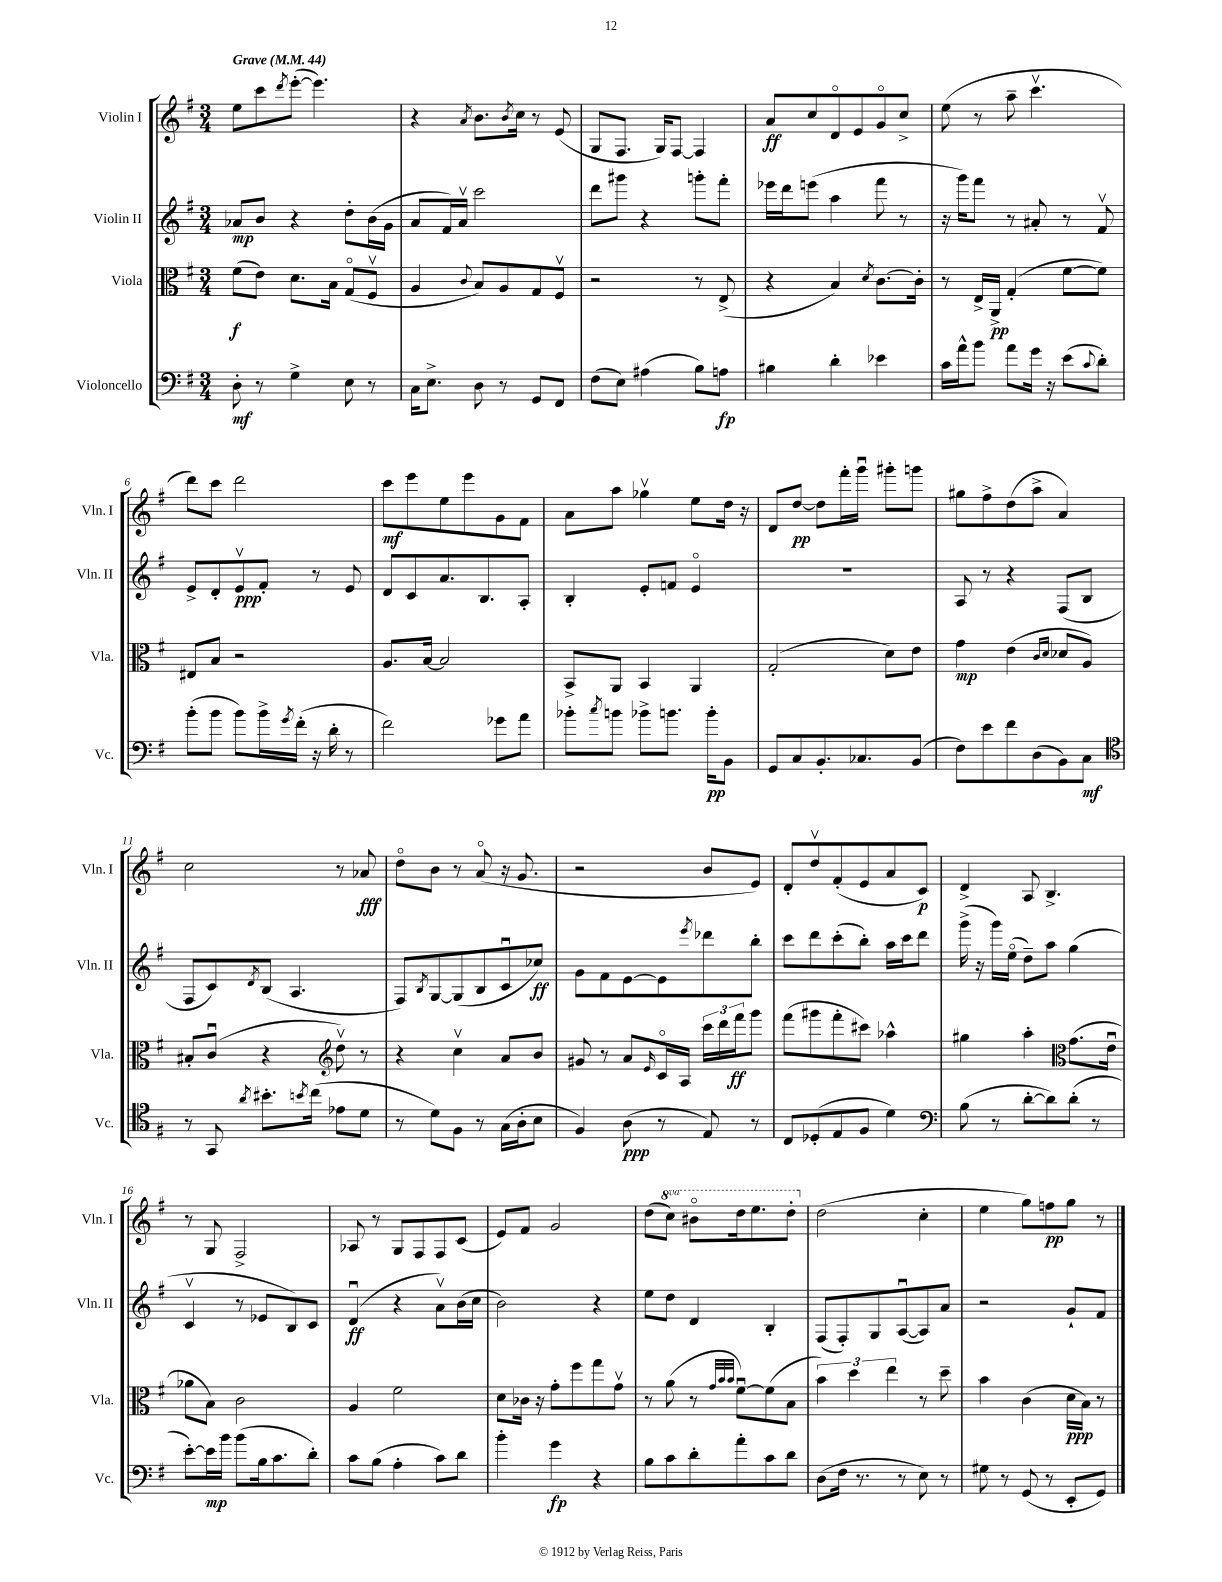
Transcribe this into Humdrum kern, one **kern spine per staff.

**kern	**kern	**kern	**kern
*staff4	*staff3	*staff2	*staff1
*clefF4	*clefC3	*clefG2	*clefG2
*k[f#]	*k[f#]	*k[f#]	*k[f#]
*M3/4	*M3/4	*M3/4	*M3/4
*MM44	*MM44	*MM44	*MM44
8D'\	(8f#\L	8a-/L	8ee\L
8r	8e\J)	8b/J	8ccc\
.	.	.	8qddd/
4G^\	8.d\L	4r	([8eee'\J
.	.	.	4.eee\])
.	16B\Jk	.	.
8E\	(8Go/L	8dd'\L	.
8r	8F#v/J	(16b\L	.
.	.	16g\JJ	.
=	=	=	=
16C\LK	4A/	8a/L	4r
8.E^\J	.	.	.
.	.	16f#/L)	.
.	.	16av/JJ	.
.	8qqc/	.	8qa/
8D\	8B/L)	2ccc\	8.b\L
8r	8A/	.	.
.	.	.	8qb/
.	.	.	16cc\Jk
8GG/L	8G/	.	8r
8FF#/J	8F#v/J	.	(8e/
=	=	=	=
(8F#\L	2r	8ddd\L	8G/L
8E\J)	.	8ggg#\J	8.F#/J
(4A#\	.	4r	.
.	.	.	16G/LK)
.	.	.	[8F#/J
8B\L)	8r	8ggg'\L	4F#/]
8A\J	(8E^/	8fff#'\J	.
=	=	=	=
4B#\	4r	16eee-\LL	8a/L
.	.	16ddd\J	.
.	.	(8eee\J	8cc/
4d'\	4B/)	4aa\	8do/
.	.	.	8e/
.	8qd/	.	.
4e-\	[8.c\L	8fff#\	8go/
.	.	8r	8cc^/J
.	16c'\]Jk	.	.
=	=	=	=
16c\LL	8r	16r	(8ee\
16a^^\J	.	16ggg\LK)	.
8b\J	16E^/LL	8fff#\J	8r
.	16AA^/JJ	.	.
8a\L	(4G'/	8r	8aa~\
16g\Jk	.	8a#'/	4.cccv\
16r	.	.	.
(8e\L	[8f#\L	8r	.
8qqc/	.	.	.
8d'\J)	8f#\]J)	8f#v/	.
=	=	=	=
(8b'\L	8E#/L	8e^/L	8ddd\L)
8b\J	8B/J	8d'/	8ccc\J
8b\L)	2r	8ev/	2ddd\
16b^\L	.	8f#'/J	.
8qg/	.	.	.
(16f#'\JJ	.	.	.
16r	.	8r	.
16d'\	.	.	.
8r	.	8e/	.
=	=	=	=
2f#\)	8.A/L	8d/L	8ccc\L
.	.	8c/	8eee\
.	[16B/Jk	.	.
.	2B/]	8.a/	8ee\
.	.	.	8eee\
.	.	8.B/	.
8g-\L	.	.	8g\
8a\J	.	8A'/J	8f#\J
=	=	=	=
8b-'\L	8BB^/L	4B'/	8a\L
8qcc/	.	.	.
8b\J	8AA/J	.	8aa\J
8b-^\L	4BB/	8e'/L	4gg-v\
8.b\J	.	8f/J	.
.	4AA/	4eo/	8ee\L
16b'\LK	.	.	.
8BB\J	.	.	16dd\Jk
.	.	.	16r
=	=	=	=
8GG/L	(2G'/	2.r	8d/L
8C/	.	.	[8dd/J
8.BB'/	.	.	8dd\]L
.	.	.	16fff#'\L
8.C-/	.	.	16gggu\JJ
.	8d\L)	.	8ggg#'\L
(8BB/J	8e\J	.	8ggg\J
=	=	=	=
8F#\L)	4g\	8A/	8gg#\L
8e\	.	8r	8ff#^\
8f#\	(4e\	4r	(8dd\
(8D\	.	.	8aa^\J
.	16qqc/LL	.	.
.	16qqd/JJ	.	.
8BB\)	8d-/L	(8F#/L	4a/)
8C\J	8A/J)	8B/J	.
=	=	=	=
*clefC4	*	*	*
8r	8B#'/L	8F#/L	2cc\
8GG/	(8cu/J	8c/)	.
8qa/	.	8qd/	.
8.b#'\L	4r	(8B/J	.
.	.	4.A/	.
8qb/	.	.	.
(16cc\Jk	.	.	.
*	*clefG2	*	*
8e-\L	8ddv\)	.	8r
8d\J	8r	.	8a-/
=	=	=	=
8r	4r	8F#/L)	8ddo\L
.	.	8qB/	.
8d\L)	.	[8G/	8b\J
8F#\J	4ccv\	(8G/]	8r
8r	.	8B/	(8ao/
(16G\LL	8a/L	8cu/	16r
16A'\J	.	.	8.g/
8B\J	8b/J	8cc-/J)	.
=	=	=	=
4F#/)	8g#/	8g\L	2r
.	8r	8f#\	.
(8A\	8a/L	[8e\	.
.	16qqe/	.	.
8r	16co/L	8e\]	.
.	16A/JJ	.	.
.	.	8qeee/	.
8E/)	24ccc\LL	8ddd-\	8b/L
.	24ddd\	.	.
.	24fff#\J	.	.
8r	8ggg\J	8bb'\J	8e/J)
=	=	=	=
8C/L	(8fff#\L	8ccc\L	8d'/L
(8D-'/	8ggg#\	8ddd\	8ddv/
8E/	8fff#'\	(8ccc'\	(8f#'/
8F#/J	8ccc#\J)	8bb'\J)	8e/
4d\)	4aa-^^\	16aa\LL	8a/
.	.	16ccc\J	.
.	.	8ddd\J	8c/J)
=	=	=	=
*clefF4	*	*	*
(8B\	4gg#\	(16ggg^\	4d^/
.	.	16r	.
8r	.	16ggg\LL)	.
.	.	(16eeo\JJ	.
[8d'\L	4aa'\	8dd~\L)	8A/
8d\])	.	8aa\J	4.B^/
*	*clefC3	*	*
(8d'\J	(8.g\L	(4gg\	.
8r	.	.	.
.	16eu\Jk	.	.
=	=	=	=
[8e'\L)	8a-\L	4cv/	8r
16e\]L	8B\J)	.	8G/
16b\JJ	.	.	.
(8b\L	2c\	8r	2F#^/
16B\k	.	8e-/L	.
8.c\	.	.	.
.	.	8B/)	.
8d'\J)	.	8c/J	.
=	=	=	=
8c\L	4A/	(4du/	8A-/
(8B\J	.	.	8r
4A'\	2f#\	4r	8G/L
.	.	.	8F#/
8c\L)	.	8av\L)	8F#/
8d\J	.	(16b\L	(8c/J
.	.	16cc\JJ	.
=	=	=	=
4b'\	8d\L	2b\)	8e/L)
.	16c-\Jk	.	8f#/J
.	16r	.	.
4g\	8g'\L	.	2g/
.	8ff#\	.	.
4r	8gg\	4r	.
.	8gv\J	.	.
=	=	=	=
8B\L	8r	8ee\L	(8dd\L
8c\	(8a\	8dd\J	8ccc\J)
8d'\	8r	4d/	8bb#o\L
.	32qqg/LLL	.	.
.	32qqb/	.	.
.	32qqb/JJJ	.	.
8a'\	[8f#u\L)	.	16ddd\k
.	.	.	8.eee\
8c\	(8f#\]	4B'/	.
8d\J	8B\J	.	8ddd'\J
=	=	=	=
(8D\L	6b\)	(8F#/L	(2dd\
16F#\Jk	.	8F#'/)	.
.	6dd\	.	.
8.r	.	.	.
.	.	8G/	.
.	6ee\	.	.
8r	.	([8Au/	.
8E\)	8r	8A/])	4cc'\
8r	8dd~\	8a/J	.
=	=	=	=
8G#\	4b\	2r	4ee\
8r	.	.	.
(8GG/	(4c\	.	8gg\L)
8r	.	.	8ff\
8EE'/L	16d\LL	8g`/L	8gg\J
.	16B\JJ)	.	.
8GG/J)	8r	8f#/J	8r
==	==	==	==
*-	*-	*-	*-
